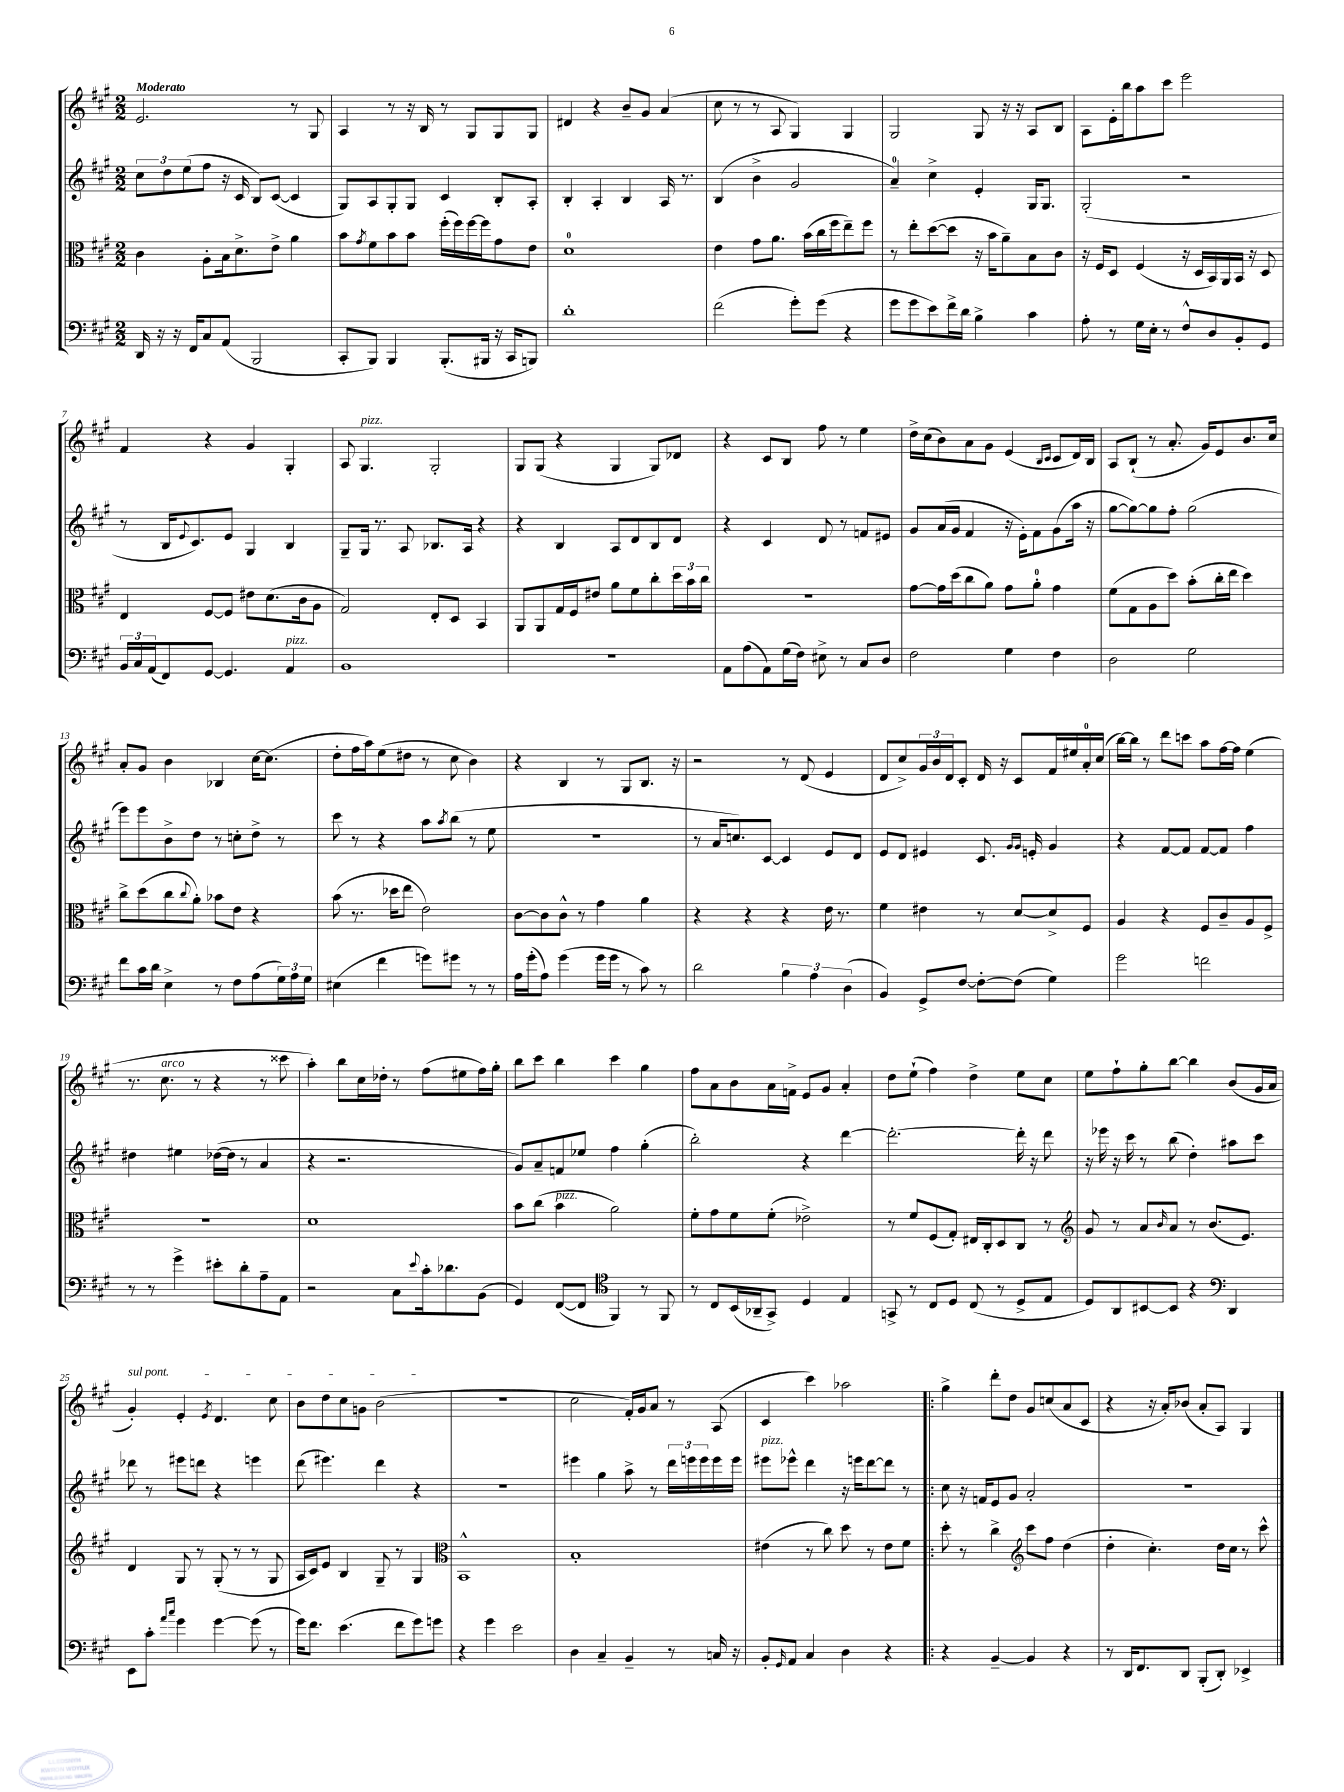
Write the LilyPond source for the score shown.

<<
\new StaffGroup <<
\new Staff = "s0" {
    \clef treble \key a \major \numericTimeSignature \time 2/2 \tempo "Moderato"
    e'2. r8 gis8 |
    a4 r8 r16 b16 r8 gis8 gis8 gis8 |
    dis'4 r4 b'8-- gis'8 a'4( |
    cis''8 r8 r8 a8 gis4) gis4 |
    gis2 gis8 r16 r16 a8 b8 |
    a8 e'16-. b''16 a''8 cis'''8 e'''2 |
    fis'4 r4 gis'4 gis4-. |
    a8 gis4.^\markup { \italic "pizz." } gis2-. |
    gis8 gis8( r4 gis4 gis8) des'8 |
    r4 cis'8 b8 fis''8 r8 e''4 |
    d''16-> cis''16( b'8) a'8 gis'8 e'4( \grace { b16 cis'16 } cis'8 d'16) b16 |
    a8 b8-!( r8 a'8.-. gis'16) e'8 b'8. cis''16 |
    a'8-. gis'8 b'4 bes4 cis''16~ cis''8.( |
    d''8-. fis''16 a''16) e''8( dis''8 r8 cis''8 b'4) |
    r4 b4 r8 gis8 b8. r16 |
    r2 r8 d'8( e'4 |
    d'8 cis''8->) \tuplet 3/2 { gis'16 b'16 d'16 } cis'8-. d'16 r16 cis'8 fis'16 eis''16 a'16-0-. cis''16( |
    b''16~) b''16 r8 d'''8 c'''8 a''8 fis''16~ fis''16 e''4( |
    r8. cis''8.^\markup { \italic "arco" } r8 r4 r8 cisis'''8 |
    a''4-.) b''8 cis''16 des''16-. r8 fis''8( eis''8 fis''16) gis''16-. |
    b''8 cis'''8 b''4 cis'''4 gis''4 |
    fis''8 a'8 b'8 a'16 f'16-> e'8 gis'8 a'4-. |
    d''8 e''8-!( fis''4) d''4-> e''8 cis''8 |
    e''8 fis''8-! gis''8-. b''8~ b''4 b'8( gis'16 a'16 |
    \once \override TextSpanner.bound-details.left.text = \markup { \italic "sul pont." } gis'4-.\startTextSpan) e'4-. \acciaccatura { e'8 } d'4. cis''8 |
    b'8 d''8 cis''8 g'8 b'2\stopTextSpan( |
    R1 |
    cis''2 fis'16-.) gis'16 a'8 r8 a8( |
    cis'4 cis'''4) aes''2 |
    \bar ".|:" gis''4-> d'''8-. d''8 gis'8 c''8( a'8 cis'8 |
    r4 r16 a'16-.) bes'8( a'8-. a8) gis4 \bar "|." |
}
\new Staff = "s1" {
    \clef treble \key a \major \numericTimeSignature \time 2/2
    \tuplet 3/2 { cis''8 d''8 e''8( } fis''8 r16 cis'16 b8) cis'8~( cis'4 |
    gis8) a8 gis8-. gis8 cis'4 b8-. a8-. |
    b4-. a4-. b4 a16 r8. |
    b4( b'4-> gis'2 |
    a'4-0--) cis''4-> e'4-. gis16 gis8. |
    gis2-.( r2 |
    r8 b16 \appoggiatura { e'8 } cis'8.) e'8 gis4 b4 |
    gis8-- gis16 r8. a8 bes8. a16 r4 |
    r4 b4 a8 d'8 b8 d'8 |
    r4 cis'4 d'8 r8 f'8 eis'8 |
    gis'8 a'16( gis'16 fis'4 r16 e'16-.) fis'8 gis'8( a''16 r16 |
    gis''8~ gis''8~) gis''8 fis''8-. gis''2( |
    e'''8) e'''8 b'8-> d''8 r8 c''8-. d''8-> r8 |
    cis'''8 r8 r4 a''8 \acciaccatura { a''8 } b''8( r8 e''8 |
    R1 |
    r8 a'16 c''8.) cis'8~ cis'4 e'8 d'8 |
    e'8 d'8 eis'4 cis'8. \grace { gis'16 gis'16 } e'16-. gis'4 |
    r4 fis'8~ fis'8 fis'8~ fis'8 fis''4 |
    dis''4 eis''4 des''16~( des''16 r8 a'4 |
    r4 r2. |
    gis'8) a'8-- f'8 ees''8 fis''4 gis''4-.( |
    b''2-.) r4 d'''4~ |
    d'''2.~-. d'''16-. r16 d'''8 |
    r16 ees'''16 r16 cis'''16 r8 b''8( d''4-.) ais''8 cis'''8 |
    des'''8 r8 eis'''8 d'''8 r4 e'''4 |
    d'''8( eis'''4.) d'''4 r4 |
    R1 |
    eis'''4 gis''4 a''8-> r8 \tuplet 3/2 { d'''16 e'''16 e'''16 } e'''16 e'''16 |
    eis'''8^\markup { \italic "pizz." } ees'''8-^ d'''4 r16 e'''16 d'''8~ d'''8 r8 |
    \bar ".|:" cis''8 r16 f'16 e'8 gis'8 a'2-. |
    R1 \bar "|." |
}
\new Staff = "s2" {
    \clef alto \key a \major \numericTimeSignature \time 2/2
    cis'4 a8-. b16 d'8.-> e'8-> a'4 |
    b'8 \acciaccatura { gis'8 } fis'8 b'8 b'8 fis''16-.( fis''16) fis''16~ fis''16 gis'8 e'8 |
    d'1-0 |
    e'4 gis'8 a'8. b'16( cis''16 fis''16 e''8--) fis''8 |
    r8 e''8-. d''8~( d''8 r16 b'16 a'8--) b8 cis'8 |
    r16 fis16 d8 fis4( r16 d16 b,16) a,16 b,16 r16 d8 |
    e4 fis8~ fis8 eis'8 d'8.( cis'16 a8 |
    gis2) e8-. d8 b,4 |
    a,8 a,8 gis16 fis16 eis'8 a'8 fis'8 cis''8-. \tuplet 3/2 { d''16 b'16 cis''16 } |
    R1 |
    gis'8~ gis'16 d''16( cis''8 a'8) gis'8 a'8-0-. gis'4 |
    fis'8( gis8 a8 d''8) b'8-.( cis''16-. e''16 d''4) |
    cis''8-> d''8( cis''8 \appoggiatura { cis''8 } a'8-.) bes'8 e'8 r4 |
    b'8( r8. des''16 e''8 e'2) |
    cis'8~ cis'8 cis'8-^ r8 gis'4 a'4 |
    r4 r4 r4 e'16 r8. |
    fis'4 eis'4 r8 d'8~ d'8-> fis8 |
    a4 r4 fis8 cis'8-- a8 fis8-> |
    r1 |
    d'1 |
    b'8 cis''8( b'4^\markup { \italic "pizz." } a'2) |
    fis'8-. gis'8 fis'8 fis'8-.( ees'2->) |
    r8 fis'8 fis8( gis8-.) eis16 cis16-. d8 cis8 r8 |
    \clef treble gis'8 r8 a'8 \grace { b'16 } a'8 r8 b'8.( e'8.) |
    d'4 gis8 r8 gis8-.( r8 r8 gis8 |
    a16 cis'16) e'8 b4 gis8-- r8 gis4 |
    \clef alto b,1-^ |
    b1-. |
    eis'4( r8 cis''8) d''8 r8 eis'8 fis'8 |
    \bar ".|:" d''8-. r8 cis''4-> \clef treble cis'''8 fis''8 d''4( |
    d''4-. cis''4.-.) d''16 cis''16 r8 cis'''8-^ \bar "|." |
}
\new Staff = "s3" {
    \clef bass \key a \major \numericTimeSignature \time 2/2
    d,16 r16 r16 fis,16 cis8 a,8( b,,2 |
    cis,8-. b,,8) b,,4 b,,8.-.( bis,,16 r16 cis,16 b,,8) |
    d'1-. |
    fis'2( gis'8-.) gis'8( r4 |
    gis'8 gis'8 e'8) fis'16-> d'16 b4-> cis'4 |
    a8-. r8 gis16 e16-. r8 fis8-^ d8 b,8-. gis,8 |
    \tuplet 3/2 { b,16 cis16 a,16( } fis,8) gis,8~ gis,4. a,4^\markup { \italic "pizz." } |
    b,1 |
    r1 |
    a,8 a8( a,8) gis16( fis16) eis8-> r8 cis8 d8 |
    fis2 gis4 fis4 |
    d2 gis2 |
    fis'8 cis'16 d'16 e4-> r8 fis8 a8( \tuplet 3/2 { gis16) a16 gis16 } |
    eis4( fis'4 g'8) gis'8 r8 r8 |
    a16 gis'16-.( a8) gis'4( gis'16 gis'16 r8 cis'8) r8 |
    d'2 \tuplet 3/2 { b4 a4 d4( } |
    b,4) gis,8-> fis8~ fis8~-. fis8( gis4) |
    gis'2 f'2 |
    r8 r8 gis'4-> eis'8-. d'8-. a8-- a,8 |
    r2 cis8 \appoggiatura { e'8 } cis'16-. des'8. b,8( |
    gis,4) fis,8~( fis,8 \clef tenor fis,4) r8 fis,8 |
    r8 cis8 b,16( aes,16-- gis,8->) d4 e4 |
    g,8-> r8 cis8 d8 cis8( r8 d8-> e8 |
    d8) a,8 bis,8~ bis,8 r4 \clef bass d,4 |
    e,8 cis'8-. \grace { a'16 cis''16 } gis'4 gis'4~ gis'8( r8 |
    gis'16) fis'8. e'4.( fis'8 gis'8) g'8 |
    r4 gis'4 e'2 |
    d4 cis4-- b,4-- r8 c16 r16 |
    b,8-. \grace { gis,16 } a,8 cis4 d4 r4 |
    \bar ".|:" r4 b,4~-- b,4 r4 |
    r8 d,16 fis,8. d,8 b,,8-.( d,8-.) ees,4-> \bar "|." |
}
>>
>>
